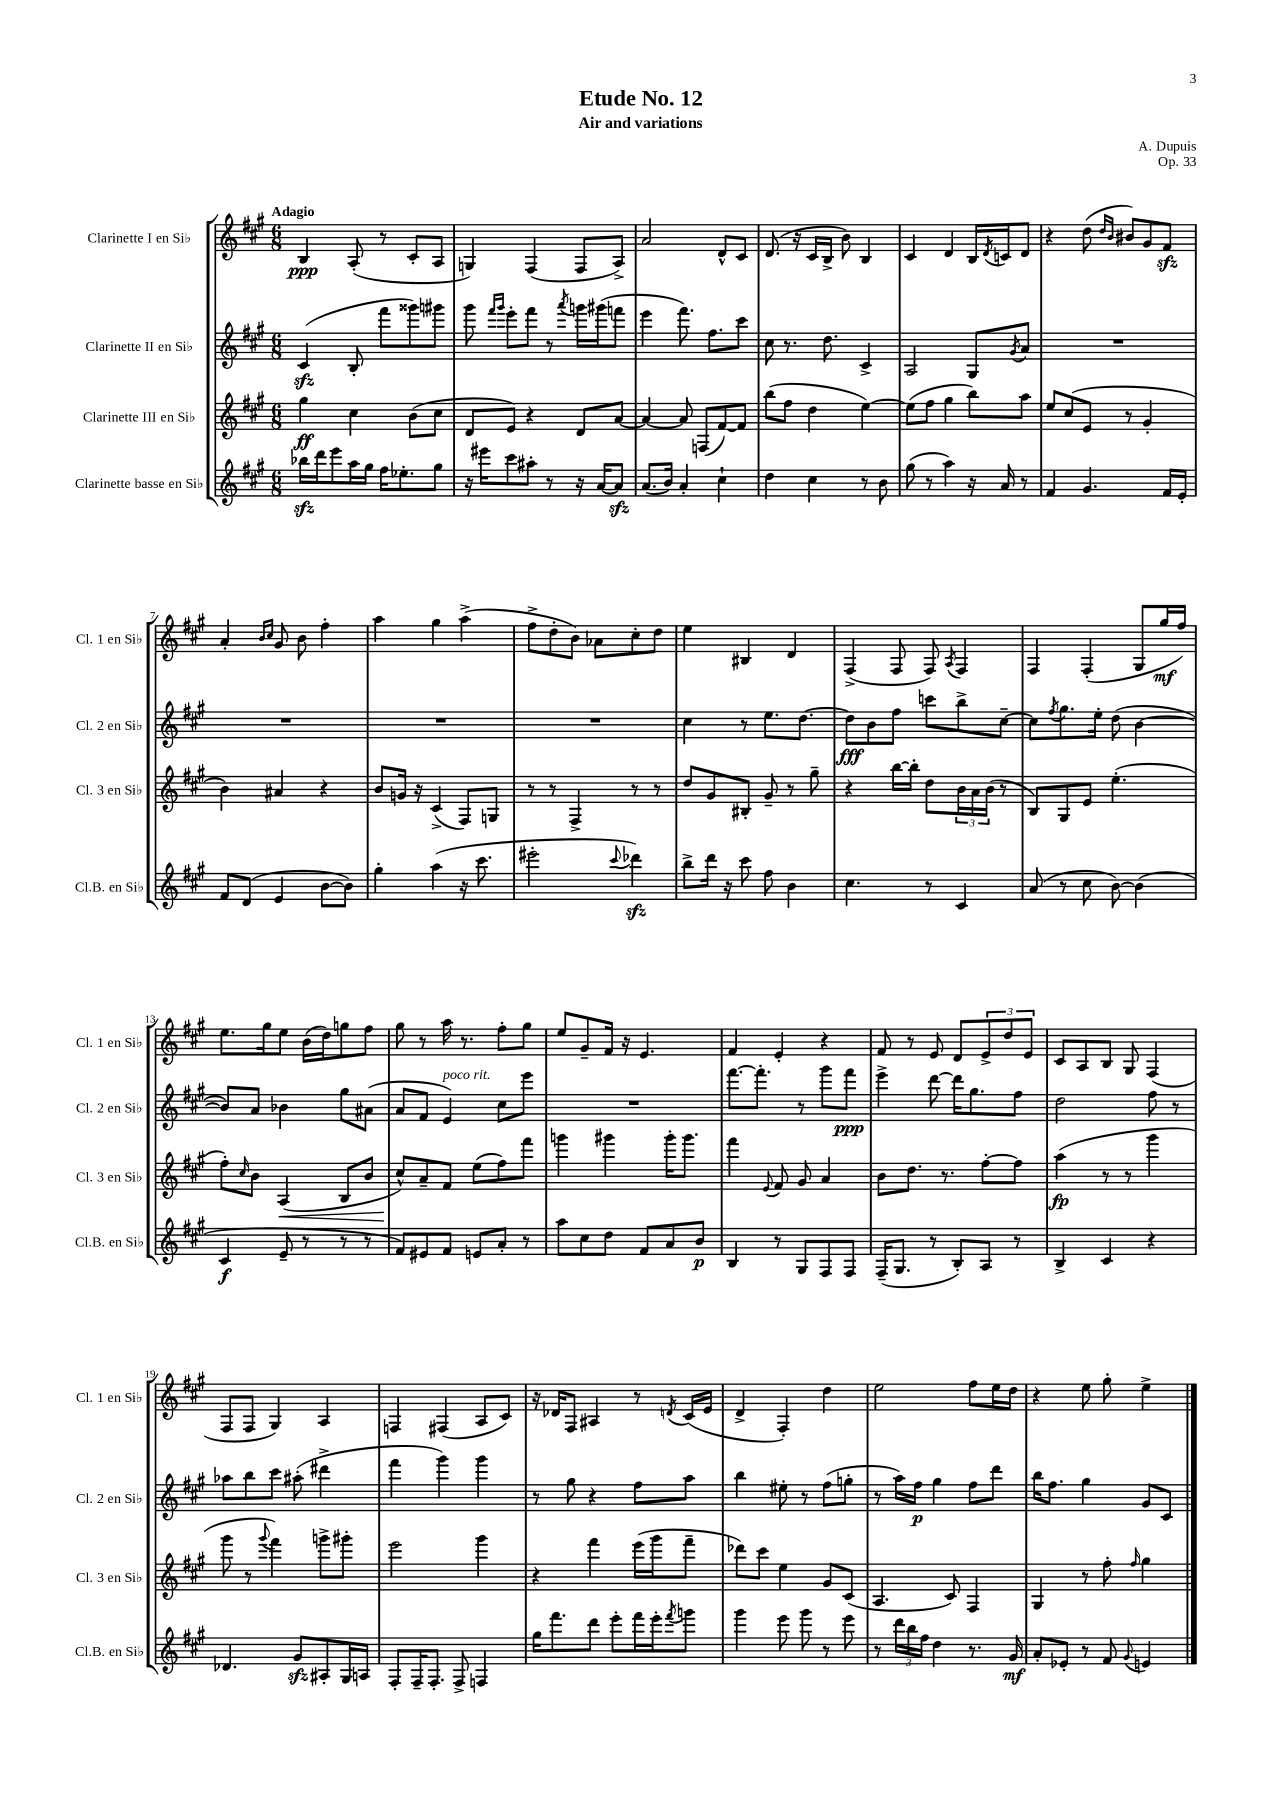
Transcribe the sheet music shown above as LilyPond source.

\header { title = "Etude No. 12" composer = "A. Dupuis" subtitle = "Air and variations" opus = "Op. 33" }
<<
\new StaffGroup <<
\new Staff = "s0" \with { instrumentName = "Clarinette I en Sib" shortInstrumentName = "Cl. 1 en Sib" } {
    \clef treble \key a \major \numericTimeSignature \time 6/8 \tempo "Adagio"
    b4\ppp a8-.( r8 cis'8-. a8 |
    g4) fis4( fis8 a8->) |
    a'2 d'8-^ cis'8 |
    d'8.( r16 cis'16 b16-> b'8) b4 |
    cis'4 d'4 b16 \acciaccatura { d'8 } c'16 d'8 |
    r4 d''8( \grace { d''16 b'16 } bis'8) gis'8 fis'8\sfz |
    a'4-. \grace { b'16 cis''16 } gis'8 b'8 fis''4-. |
    a''4 gis''4 a''4->( |
    fis''8-> d''8-. b'8) aes'8 cis''8-. d''8 |
    e''4 bis4 d'4 |
    fis4->( fis8 fis8) \acciaccatura { a8 } fis4 |
    fis4 fis4-.( gis8 gis''16\mf fis''16) |
    e''8. gis''16 e''8 b'16( d''16) g''8 fis''8 |
    gis''8 r8 a''16 r8. fis''8-. gis''8 |
    e''8 gis'8-- fis'16 r16 e'4. |
    fis'4 e'4-. r4 |
    fis'8 r8 e'8 d'8 \tuplet 3/2 { e'8-> d''8 e'8 } |
    cis'8 a8 b8 gis8 fis4( |
    fis8 fis8 gis4) a4 |
    f4 fis4( a8 cis'8) |
    r16 des'16 fis8 ais4 r8 \acciaccatura { d'8 } cis'16( e'16 |
    d'4-> fis4-.) d''4 |
    e''2 fis''8 e''16 d''16 |
    r4 e''8 gis''8-. e''4-> \bar "|." |
}
\new Staff = "s1" \with { instrumentName = "Clarinette II en Sib" shortInstrumentName = "Cl. 2 en Sib" } {
    \clef treble \key a \major \numericTimeSignature \time 6/8
    cis'4\sfz( b8-. fis'''8 gisis'''8) gis'''8 |
    gis'''8 \grace { fis'''16 gis'''16 } e'''8-. fis'''8 r8 \acciaccatura { a'''8 } g'''16 gis'''16( f'''8 |
    e'''4 fis'''8.) fis''8. cis'''8 |
    cis''8 r8. d''8. cis'4-> |
    a2 gis8 \acciaccatura { gis'8 } a'8 |
    R2. |
    R2. |
    R2. |
    R2. |
    cis''4 r8 e''8. d''8.~ |
    d''8\fff b'8 fis''8 c'''8 b''8-> cis''8~-- |
    cis''8 \acciaccatura { fis''8 } gis''8. e''16-. d''8( b'4~ |
    b'8) a'8 bes'4 gis''8 ais'8( |
    a'8 fis'8 e'4^\markup { \italic "poco rit." }) cis''8 e'''8 |
    R2. |
    fis'''8.~ fis'''8.-. r8 gis'''8 fis'''8\ppp |
    e'''4-> d'''8~ d'''16 gis''8. fis''8 |
    d''2 fis''8 r8 |
    aes''8 b''8 cis'''8 ais''8-.( dis'''4-> |
    fis'''4 gis'''4) gis'''4 |
    r8 gis''8 r4 fis''8 a''8 |
    b''4 eis''8-. r8 fis''8( g''8-. |
    r8 a''16) fis''16\p gis''4 fis''8 d'''8 |
    b''16 fis''8. gis''4 gis'8 cis'8 \bar "|." |
}
\new Staff = "s2" \with { instrumentName = "Clarinette III en Sib" shortInstrumentName = "Cl. 3 en Sib" } {
    \clef treble \key a \major \numericTimeSignature \time 6/8
    gis''4\ff cis''4 b'8( cis''8 |
    d'8 e'8) r4 d'8 a'8~ |
    a'4~ a'8 f8( fis'8~) fis'8 |
    b''8( fis''8 d''4 e''4~) |
    e''8( fis''8 gis''4 b''8) a''8 |
    e''8 cis''8( e'8 r8 gis'4-. |
    b'4) ais'4 r4 |
    b'8 g'16 r16 cis'4->( fis8) g8 |
    r8 r8 fis4-> r8 r8 |
    d''8 gis'8 bis8-. gis'8-- r8 gis''8-- |
    r4 b''16~ b''16-. d''8 \tuplet 3/2 { b'16 a'16 b'16( } r8 |
    b8) gis8 e'8 e''4.-.( |
    fis''8-.) \grace { cis''16 } b'8 a4\<( b8 b'8 |
    cis''8-^\!) a'8-- fis'8 e''8( fis''8) fis'''8 |
    g'''4 gis'''4 gis'''16-. gis'''8. |
    fis'''4 \appoggiatura { e'8 } fis'8 gis'8 a'4 |
    b'8 d''8. r8. fis''8~-. fis''8 |
    a''4\fp( r8 r8 gis'''4 |
    gis'''8 r8 \appoggiatura { gis'''8 } fis'''4) g'''8-> gis'''8-. |
    e'''2 gis'''4 |
    r4 fis'''4 e'''16( gis'''16 fis'''8-- |
    des'''8) cis'''8 e''4 gis'8 cis'8( |
    a4. cis'8) fis4 |
    gis4 r8 fis''8-. \grace { fis''16 } gis''4 \bar "|." |
}
\new Staff = "s3" \with { instrumentName = "Clarinette basse en Sib" shortInstrumentName = "Cl.B. en Sib" } {
    \clef treble \key a \major \numericTimeSignature \time 6/8
    bes''16\sfz d'''16 e'''8 a''16 gis''16 fis''16 ees''8.-. gis''8 |
    r16 eis'''16 cis'''8 ais''8-. r8 r16 a'16~ a'8\sfz |
    a'8.( b'16) a'4-. cis''4-! |
    d''4 cis''4 r8 b'8 |
    gis''8( r8 a''4) r16 a'16 r8 |
    fis'4 gis'4. fis'16 e'16-. |
    fis'8 d'8( e'4 b'8~ b'8) |
    gis''4-. a''4( r16 cis'''8. |
    eis'''2-. \appoggiatura { cis'''8 } des'''4\sfz) |
    b''8-> d'''16 r16 cis'''8 fis''8 b'4 |
    cis''4. r8 cis'4 |
    a'8( r8 cis''8 b'8~) b'4( |
    cis'4\f e'8-- r8 r8 r8 |
    fis'8) eis'8 fis'8 e'8 a'8-. r8 |
    a''8 cis''8 d''8 fis'8 a'8 b'8\p |
    b4 r8 gis8 fis8 fis8 |
    fis16--( gis8. r8 b8-.) a8 r8 |
    b4-> cis'4 r4 |
    des'4. gis'8\sfz ais8-. gis16 a16 |
    fis8-. fis16-- fis8.-. fis8-> f4 |
    gis''16 fis'''8. d'''8 e'''8-. fis'''16 e'''16-. \acciaccatura { fis'''8 } g'''8 |
    gis'''4 e'''8 gis'''8 r8 e'''8 |
    r8 \tuplet 3/2 { d'''16 b''16 fis''16 } d''4 r8. gis'16\mf |
    a'8-. ees'8-. r8 fis'8 \appoggiatura { gis'8 } e'4 \bar "|." |
}
>>
>>
